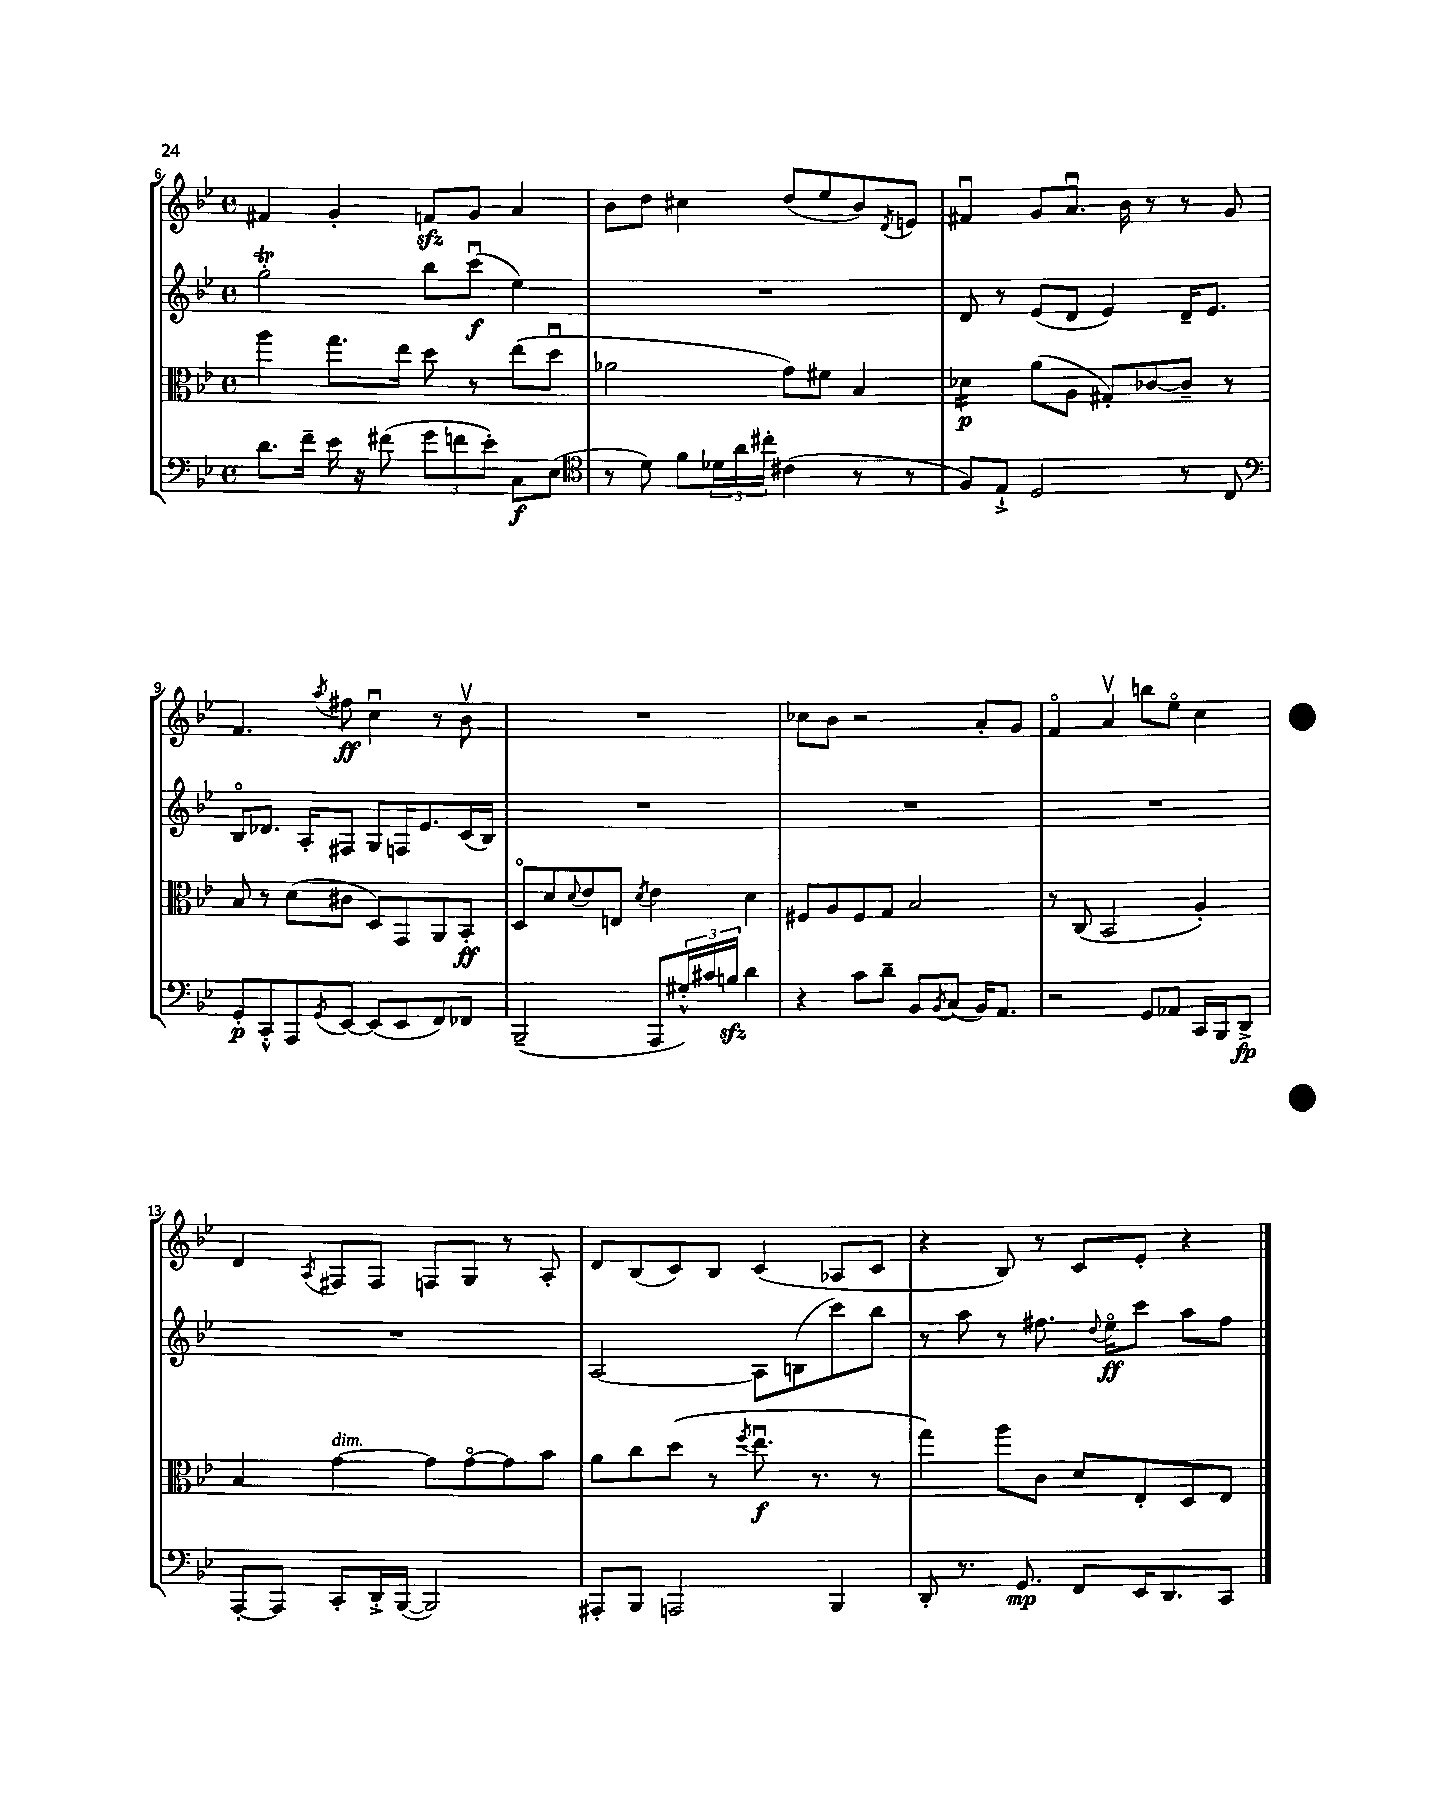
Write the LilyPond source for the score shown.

<<
\new StaffGroup <<
\new Staff = "s0" {
    \clef treble \key bes \major \defaultTimeSignature \time 4/4
    fis'4 g'4-. f'8\sfz g'8 a'4 |
    bes'8 d''8 cis''4 d''8( ees''8 bes'8) \acciaccatura { d'8 } e'8 |
    fis'4\downbow g'8 a'8.\downbow bes'16 r8 r8 g'8 |
    f'4. \acciaccatura { a''8 } fis''8\ff c''4\downbow r8 bes'8\upbow |
    R1 |
    ces''8 bes'8 r2 a'8-. g'8 |
    f'4\flageolet a'4\upbow b''8 ees''8\flageolet c''4 |
    d'4 \acciaccatura { a8 } fis8 fis8 f8 g8 r8 a8-. |
    d'8 bes8( c'8) bes8 c'4( aes8 c'8 |
    r4 bes8) r8 c'8 ees'8-. r4 \bar "|." |
}
\new Staff = "s1" {
    \clef treble \key bes \major \defaultTimeSignature \time 4/4
    g''2-.\trill bes''8 c'''8\downbow\f( ees''4) |
    R1 |
    d'8 r8 ees'8( d'8 ees'4) d'16-- ees'8. |
    bes8\flageolet des'8. a16-. fis8 g8 f16 ees'8. c'16( bes16) |
    R1 |
    R1 |
    R1 |
    R1 |
    a2~ a8 b8( c'''8) bes''8 |
    r8 a''8 r8 fis''8. \appoggiatura { d''8 } ees''16\flageolet\ff c'''8 a''8 fis''8 \bar "|." |
}
\new Staff = "s2" {
    \clef alto \key bes \major \defaultTimeSignature \time 4/4
    a''4 g''8. ees''16 d''8 r8 ees''8( d''8\downbow |
    aes'2 g'8) fis'8 bes4 |
    des'4:16\p a'8( a8 gis8-.) ces'8~ ces'8-- r8 |
    bes8 r8 d'8( cis'8 d8) g,8 a,8 bes,8-.\ff |
    d8\flageolet d'8 \appoggiatura { d'8 } ees'8 e8 \acciaccatura { d'8 } ees'4 d'4 |
    fis8 a8 fis8 g8 bes2 |
    r8 c8( bes,2 a4-.) |
    bes4 g'4~^\markup { \italic "dim." } g'8 g'8~\flageolet g'8 bes'8 |
    a'8 c''8 d''8( r8 \acciaccatura { f''8 } ees''8.\downbow\f r8. r8 |
    g''4) a''8 c'8 d'8 ees8-. d8 ees8 \bar "|." |
}
\new Staff = "s3" {
    \clef bass \key bes \major \defaultTimeSignature \time 4/4
    d'8. f'16-- ees'16 r16 fis'8( \tuplet 3/2 { g'8 f'8 ees'8-.) } c8\f ees8( |
    \clef tenor r8 d'8) f'8 \tuplet 3/2 { des'16 a'16 cis''16-. } cis'4( r8 r8 |
    f8) ees8-!-> d2 r8 c8 |
    \clef bass g,8-.\p c,8-.-^ a,,8 \acciaccatura { g,8 } ees,8~ ees,8( ees,8 f,8) fes,8 |
    bes,,2--( a,,8 \tuplet 3/2 { gis16-.-^) cis'16 b16\sfz } d'4 |
    r4 c'8 d'8-- bes,8 \acciaccatura { bes,8 } c8( bes,16) a,8. |
    r2 g,8 aes,8 c,16 bes,,16 d,8->\fp |
    a,,8~-. a,,8 c,8-. d,16-.-> bes,,16~( bes,,2) |
    ais,,8-. bes,,8 a,,2 bes,,4 |
    d,8-. r8. g,8.\mp f,8 ees,16 d,8. c,8 \bar "|." |
}
>>
>>
\layout { \context { \Score currentBarNumber = #6 } }
